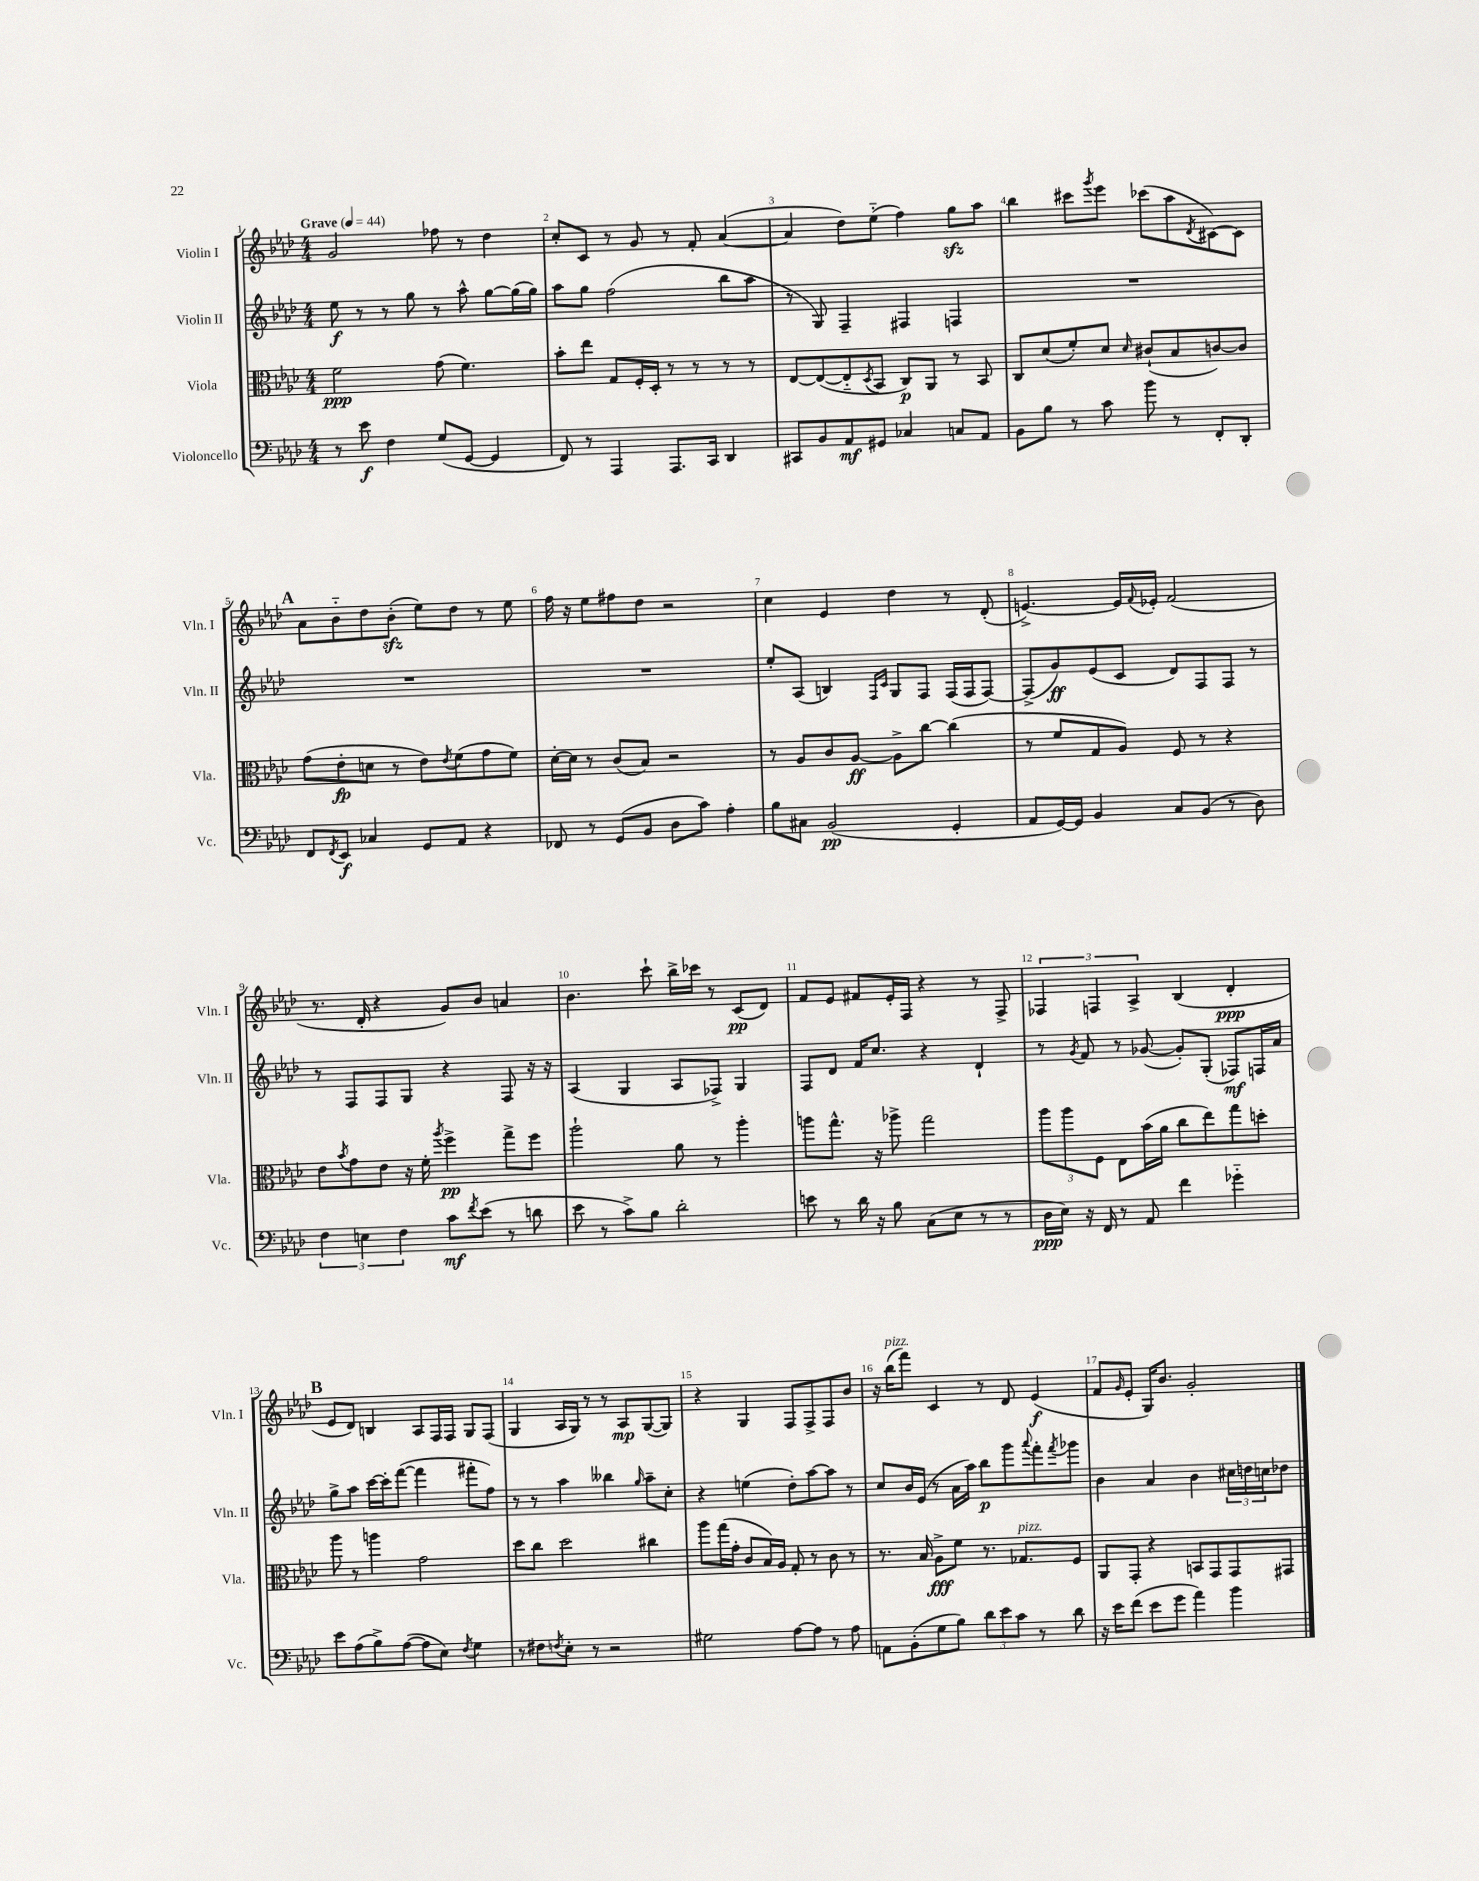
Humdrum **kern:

**kern	**dynam	**kern	**dynam	**kern	**dynam	**kern	**dynam
*part4	*part4	*part3	*part3	*part2	*part2	*part1	*part1
*staff4	*staff4	*staff3	*staff3	*staff2	*staff2	*staff1	*staff1
*I"Violoncello	*	*I"Viola	*	*I"Violin II	*	*I"Violin I	*
*I'Vc.	*	*I'Vla.	*	*I'Vln. II	*	*I'Vln. I	*
*clefF4	*	*clefC3	*	*clefG2	*	*clefG2	*
*k[b-e-a-d-]	*	*k[b-e-a-d-]	*	*k[b-e-a-d-]	*	*k[b-e-a-d-]	*
*M4/4	*	*M4/4	*	*M4/4	*	*M4/4	*
*MM44	*	*MM44	*	*MM44	*	*MM44	*
=1	=1	=1	=1	=1	=1	=1	=1
!	!	!	!	!	!	!LO:TX:a:B:t=Grave	!
8r	.	2f\	ppp	8ee-\	f	2g/	.
8e-\	f	.	.	8r	.	.	.
4F\	.	.	.	8r	.	.	.
.	.	.	.	8gg\	.	.	.
(8G/L	.	(8g\	.	8r	.	8ff-X\	.
[8GG/J	.	4.f\)	.	8aa-^^\	.	8r	.
4GG/]	.	.	.	[8gg\L	.	4dd-\	.
.	.	.	.	(16gg\L]	.	.	.
.	.	.	.	16gg\JJ)	.	.	.
=2	=2	=2	=2	=2	=2	=2	=2
8FF/)	.	8b-'\L	.	8aa-\L	.	8cc'/L	.
8r	.	8ee-\J	.	8gg\J	.	8c/J	.
4AAA-/	.	8G/L	.	(2ff\	.	8r	.
.	.	16F'/L	.	.	.	8g/	.
.	.	16D-'/JJ	.	.	.	.	.
8.AAA-/L	.	8r	.	.	.	8r	.
.	.	8r	.	.	.	8f'/	.
16CC/Jk	.	.	.	.	.	.	.
4DD-/	.	8r	.	8bb-\L	.	([4a-/	.
.	.	8r	.	8aa-\J	.	.	.
=3	=3	=3	=3	=3	=3	=3	=3
8CC#X/L	.	[8E-/L	.	8r	.	4a-/]	.
8BB-/	.	(8E-/_	.	8G/)	.	.	.
8AA-/	mf	8E-/]	.	4F~/	.	8dd-\L)	.
.	.	8qD-/	.	.	.	.	.
8GG#X/J	.	8BB-/J	.	.	.	(8ee-\J	.
4C-X/	.	8C/L)	p	4F#X/	.	4ff\)	.
.	.	8AA-/J	.	.	.	.	.
8Cn/L	.	8r	.	4Fn/	.	8ggzz\L	.
8AA-/J	.	8BB-/	.	.	.	8aa-\J	.
=4	=4	=4	=4	=4	=4	=4	=4
8BB-\L	.	8C/L	.	1r	.	4bb-\	.
8B-\J	.	(8d-/	.	.	.	.	.
8r	.	8f'/)	.	.	.	8ccc#X\L	.
.	.	.	.	.	.	8qggg/	.
8c\	.	8d-/J	.	.	.	8eee-\J	.
.	.	16qqd-/	.	.	.	.	.
8b-\	.	(8c#X`/L	.	.	.	(8ccc-X\L	.
8r	.	8B-/	.	.	.	8aa-\	.
.	.	.	.	.	.	8qd-/	.
8FF'/L	.	[8cn/)	.	.	.	[8c#X\)	.
8DD-'/J	.	8c/J]	.	.	.	8c#\J]	.
!!LO:LB:g=z
!!LO:REH:place=s1:t=A
=5	=5	=5	=5	=5	=5	=5	=5
8FF/L	.	(8g\L	.	1r	.	8a-\L	.
8qFF/	.	.	.	.	.	.	.
8EE-/J	f	8e-'\	fp	.	.	8b-\	.
4C-X/	.	8dn\J	.	.	.	8dd-\	.
.	.	8r	.	.	.	(8b-zz'\J	.
8GG/L	.	8e-\L)	.	.	.	8ee-\L)	.
.	.	8qe-/	.	.	.	.	.
8AA-/J	.	(8f\	.	.	.	8dd-\J	.
4r	.	8g\	.	.	.	8r	.
.	.	8f\J)	.	.	.	8ee-\	.
=6	=6	=6	=6	=6	=6	=6	=6
8FF-X/	.	[16d-'\LL	.	1r	.	16ff\	.
.	.	16d-\JJ]	.	.	.	16r	.
8r	.	8r	.	.	.	8ee-\L	.
(8GG/L	.	(8c/L	.	.	.	8ff#X\	.
8BB-/J	.	8B-/J)	.	.	.	8dd-\J	.
8D-\L	.	2r	.	.	.	2r	.
8c\J)	.	.	.	.	.	.	.
4A-'\	.	.	.	.	.	.	.
=7	=7	=7	=7	=7	=7	=7	=7
8B-\L	.	8r	.	8ee-'/L	.	4cc\	.
8C#X\J	.	8A-/L	.	(8A-/J	.	.	.
(2BB-/	pp	8c/	.	4Bn/)	.	4e-/	.
.	.	[8A-/J	ff	.	.	.	.
.	.	.	.	16qqF/LL	.	.	.
.	.	.	.	16qqc/JJ	.	.	.
.	.	8A-^\L]	.	8G/L	.	4dd-\	.
.	.	[8cc\J	.	8F/J	.	.	.
4GG'/	.	(4cc\]	.	(16F/LL	.	8r	.
.	.	.	.	16F/J	.	.	.
.	.	.	.	[8F/J)	.	(8d-'/	.
=8	=8	=8	=8	=8	=8	=8	=8
8AA-/L	.	8r	.	(8F^/L]	.	[4.en^/)	.
[16GG/L)	.	8f/L	.	8g/)	ff	.	.
16GG/JJ]	.	.	.	.	.	.	.
4BB-/	.	8G/	.	(8e-/	.	.	.
.	.	8A-/J)	.	8c/J	.	16e/LL]	.
.	.	.	.	.	.	8qqf/	.
.	.	.	.	.	.	16e-X'/JJ	.
8C/L	.	8F/	.	8d-/L)	.	(2f/	.
(8BB-/J	.	8r	.	8F/	.	.	.
8r	.	4r	.	8F/J	.	.	.
8D-\)	.	.	.	8r	.	.	.
!!LO:LB:g=z
=9	=9	=9	=9	=9	=9	=9	=9
6F\	.	8e-\L	.	8r	.	8.r	.
.	.	8qb-/	.	.	.	.	.
.	.	8g\	.	8F/L	.	.	.
6En\	.	.	.	.	.	.	.
.	.	.	.	.	.	16d-'/	.
.	.	8e-\J	.	8F/	.	4r	.
6F\	.	.	.	.	.	.	.
.	.	16r	.	8G/J	.	.	.
.	.	16f'\	.	.	.	.	.
.	.	8qaa-/	.	.	.	.	.
8c\L	mf	4ff^\	pp	4r	.	8g/L)	.
8qf/	.	.	.	.	.	.	.
(8e-\J	.	.	.	.	.	8b-/J	.
8r	.	8gg^\L	.	8F/	.	4an/	.
8dn\	.	8ff\J	.	16r	.	.	.
.	.	.	.	16r	.	.	.
=10	=10	=10	=10	=10	=10	=10	=10
8e-\	.	2aa-`\	.	(4A-/	.	4.b-\	.
8r	.	.	.	.	.	.	.
8c^\L)	.	.	.	4G/	.	.	.
8B-\J	.	.	.	.	.	8ccc`\	.
2d-'\	.	8a-\	.	8A-/L	.	16bb-^\LL	.
.	.	.	.	.	.	16ccc-X\JJ	.
.	.	8r	.	8F-X^/J)	.	8r	.
.	.	4aa-'\	.	4G/	.	(8c/L	pp
.	.	.	.	.	.	8d-/J)	.
=11	=11	=11	=11	=11	=11	=11	=11
8en\	.	8aan\L	.	8F/L	.	8f/L	.
8r	.	8.gg^^\J	.	8d-/J	.	8e-/J	.
16d-\	.	.	.	16f/KL	.	8f#X/L	.
16r	.	16r	.	8.cc/J	.	.	.
8B-\	.	8aa-X^\	.	.	.	16e-'/L	.
.	.	.	.	.	.	16F/JJ	.
(8C\L	.	2gg\	.	4r	.	4r	.
8E-\J	.	.	.	.	.	.	.
8r	.	.	.	4d-`/	.	8r	.
8r	.	.	.	.	.	8F^/	.
=12	=12	=12	=12	=12	=12	=12	=12
16D-\LL	ppp	12aa-\L	.	8r	.	6F-X/	.
16E-\JJ)	.	.	.	.	.	.	.
.	.	12aa-\	.	.	.	.	.
.	.	.	.	8qg/	.	.	.
16r	.	.	.	8f/	.	.	.
.	.	12F\J	.	.	.	6Fn/	.
16FF/	.	.	.	.	.	.	.
8r	.	8E-\L	.	8r	.	.	.
.	.	.	.	.	.	6A-^/	.
8AA-/	.	(16b-\L	.	([8g-X/	.	.	.
.	.	16a-\JJ	.	.	.	.	.
4f\	.	8cc\L	.	8g-'/L])	.	(4B-/	.
.	.	8ee-\)	.	(8G'/J	.	.	.
4g-X\	.	8gg\	.	8F-X/L)	mf	4d-'/	ppp
.	.	8ddn'\J	.	16Fn/L	.	.	.
.	.	.	.	16a-/JJ	.	.	.
!!LO:LB:g=z
!!LO:REH:place=s1:t=B
=13	=13	=13	=13	=13	=13	=13	=13
8e-\L	.	8aa-\	.	8gg^\L	.	8e-/L	.
(8A-\	.	8r	.	8aa-\J	.	8d-/J)	.
8B-^\)	.	4aan\	.	[16ccc\LL	.	4Bn/	.
.	.	.	.	16ccc'\J]	.	.	.
([8A-\J	.	.	.	([8fff\J	.	.	.
8A-\L]	.	2g\	.	4fff\]	.	8A-/L	.
8E-\J)	.	.	.	.	.	16F/L	.
.	.	.	.	.	.	16F/JJ	.
8qF/	.	.	.	.	.	.	.
4G\	.	.	.	8fff#X'\L	.	8G/L	.
.	.	.	.	8ff\J)	.	(8F/J	.
=14	=14	=14	=14	=14	=14	=14	=14
8r	.	8dd-\L	.	8r	.	4G/	.
8F#X\L	.	8cc\J	.	8r	.	.	.
8qFn/	.	.	.	.	.	.	.
8E-'\J	.	2dd-\	.	4aa-\	.	16A-/LL	.
.	.	.	.	.	.	16G/JJ)	.
8r	.	.	.	.	.	8r	.
2r	.	.	.	4bb--X\	.	8r	.
.	.	.	.	.	.	8A-/L	mp
.	.	.	.	16qqgg/	.	.	.
.	.	4cc#X\	.	8aa-~\L	.	([8G/	.
.	.	.	.	8cc'\J	.	8G/J])	.
=15	=15	=15	=15	=15	=15	=15	=15
2G#X\	.	8aa-\L	.	4r	.	4r	.
.	.	(16gg\L	.	.	.	.	.
.	.	16g'\JJ	.	.	.	.	.
.	.	8c/L	.	(4een\	.	4G/	.
.	.	16B-/L)	.	.	.	.	.
.	.	16A-/JJ	.	.	.	.	.
[8A-\L	.	8G'/	.	8dd-'\L)	.	8F/L	.
8A-\J]	.	8r	.	[8aa-\	.	8F^/	.
8r	.	8c\	.	8aa-\J]	.	8F/	.
8A-\	.	8r	.	8r	.	8b-/J	.
=16	=16	=16	=16	=16	=16	=16	=16
8AAn\L	.	8.r	.	8cc/L	.	16r	.
!	!	!	!	!	!	!LO:TX:a:i:t=pizz.	!
.	.	.	.	.	.	(16bb-\KL	.
(8BB-'\	.	.	.	16b-/L	.	8fff\J)	.
.	.	16B-/	.	(16e-/JJ	.	.	.
8G\	.	8A-^\L	fff	8r	.	4c/	.
8B-\J)	.	8f\J	.	16a-\LL	.	.	.
.	.	.	.	16aa-\JJ)	.	.	.
12d-\L	.	8.r	.	8bb-\L	p	8r	.
12e-\	.	.	.	.	.	.	.
.	.	.	.	8ggg\	.	8d-/	.
12c\J	.	.	.	.	.	.	.
!	!	!LO:TX:a:i:t=pizz.	!	!	!	!	!
.	.	8.G-X/L	.	.	.	.	.
.	.	.	.	8qqaaa-/	.	.	.
8r	.	.	.	8fff'\	.	(4e-/	f
.	.	.	.	8qfff/	.	.	.
8d-\	.	8F/J	.	8ggg-X\J	.	.	.
=17	=17	=17	=17	=17	=17	=17	=17
16r	.	8AA-/L	.	4b-\	.	8f/L	.
16e-\KL	.	.	.	.	.	.	.
.	.	.	.	.	.	16qqg/	.
(8f\J	.	8GG'/J	.	.	.	8e-'/J	.
8e-\L	.	4r	.	4a-/	.	16G/KL)	.
.	.	.	.	.	.	8.b-/J	.
8g\J	.	.	.	.	.	.	.
4a-\)	.	8BBn/L	.	4b-\	.	2g'/	.
.	.	8GG/	.	.	.	.	.
4b-\	.	8GG/	.	24cc#X\LL	.	.	.
.	.	.	.	24ddn\	.	.	.
.	.	.	.	24ccn\J	.	.	.
.	.	8GG#X/J	.	8dd-X\J	.	.	.
==	==	==	==	==	==	==	==
*-	*-	*-	*-	*-	*-	*-	*-
